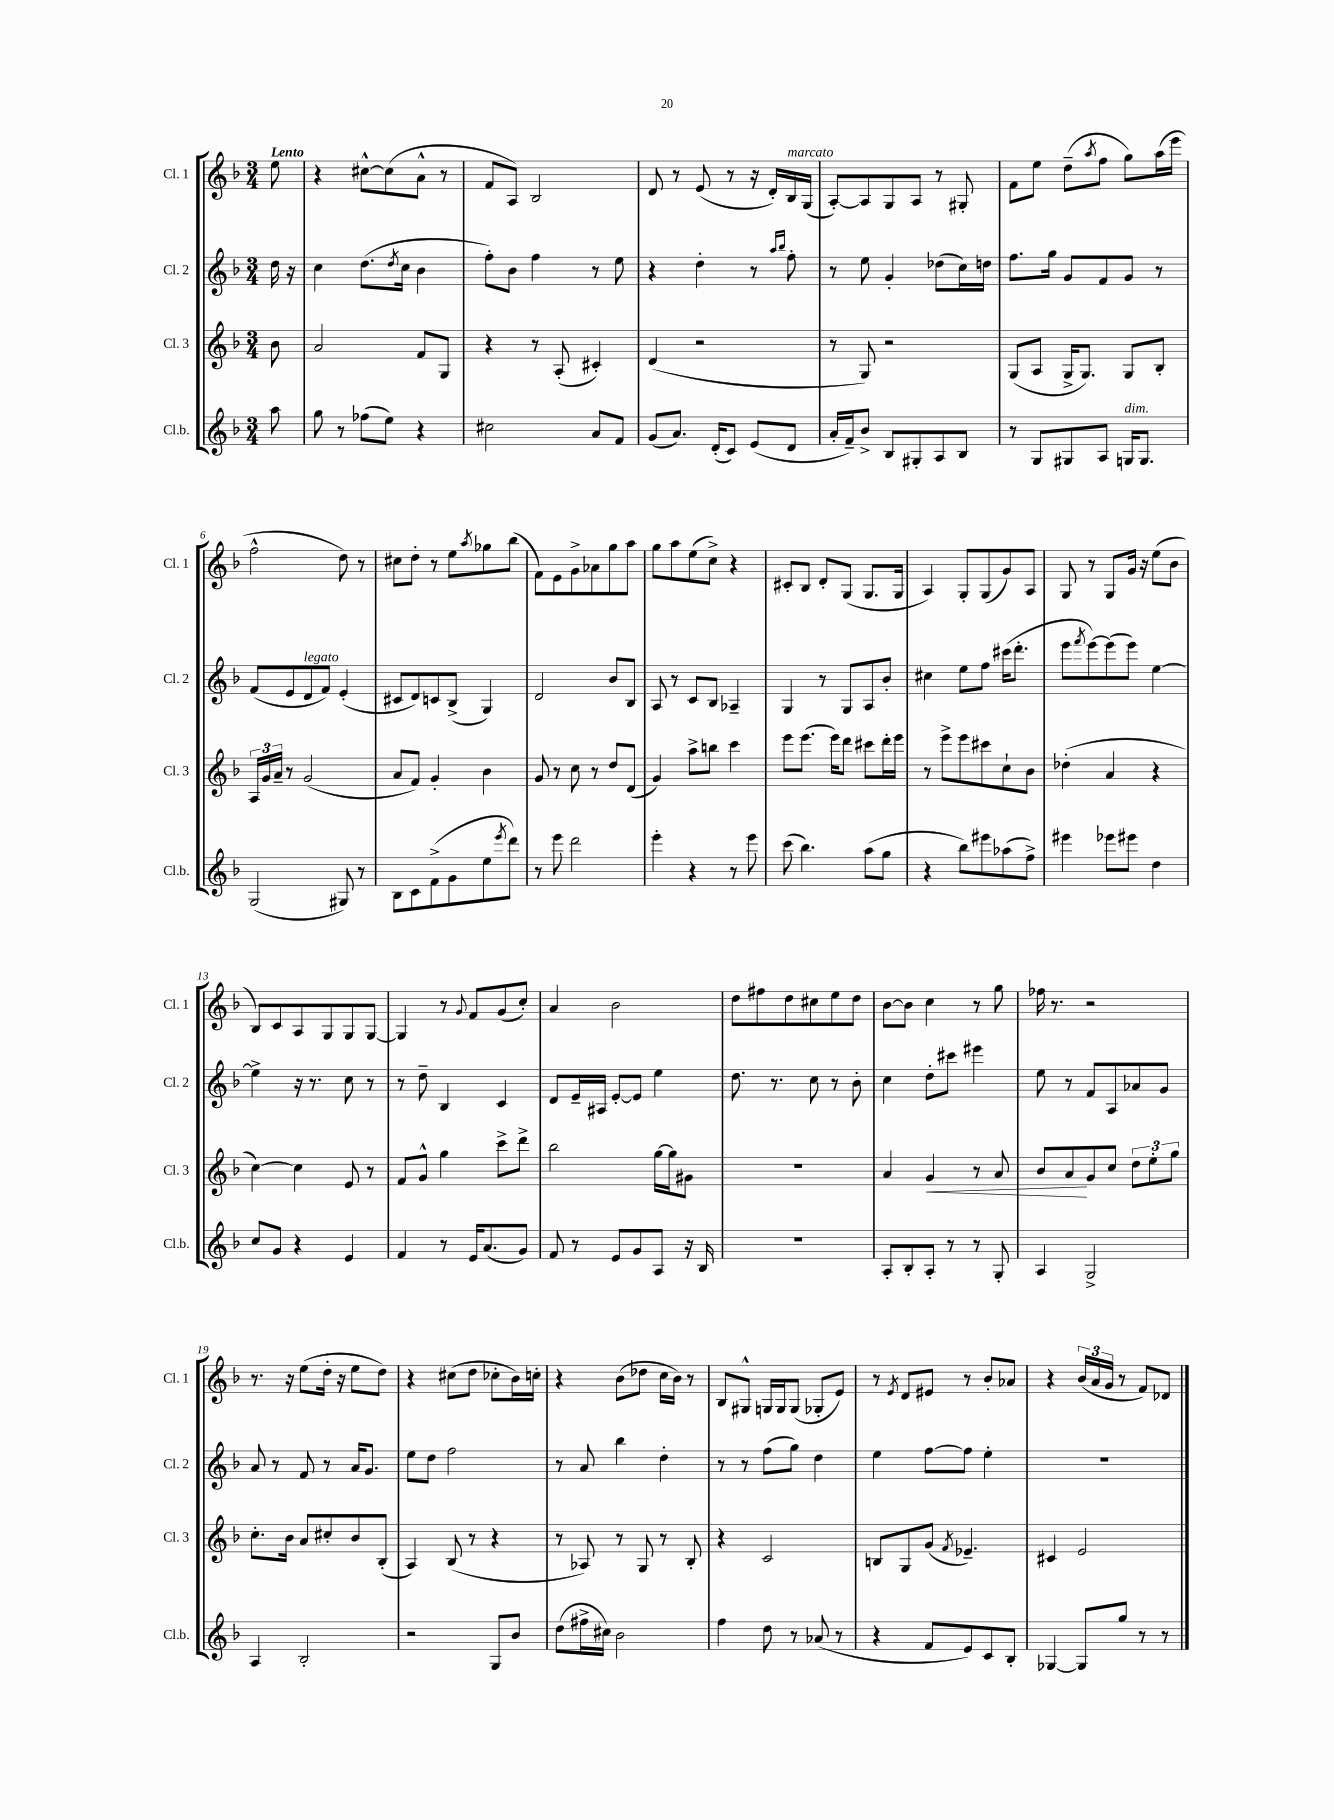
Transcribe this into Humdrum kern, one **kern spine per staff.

**kern	**kern	**kern	**kern
*staff4	*staff3	*staff2	*staff1
*clefG2	*clefG2	*clefG2	*clefG2
*k[b-]	*k[b-]	*k[b-]	*k[b-]
*M3/4	*M3/4	*M3/4	*M3/4
8aa	8b-	16dd	8ee
.	.	16r	.
=	=	=	=
8gg	2a	4cc	4r
8r	.	.	.
(8ff-	.	(8.dd	[8cc#^^
8ee)	.	.	(8cc#]
.	.	8qdd	.
.	.	16cc	.
4r	8f	4b-	8a^^
.	8G	.	8r
=	=	=	=
2cc#	4r	8ff')	8f
.	.	8b-	8A)
.	8r	4ff	2B-
.	(8A'	.	.
8a	4c#')	8r	.
8f	.	8ee	.
=	=	=	=
(8g	(4d	4r	8d
8.a)	.	.	8r
.	2r	4dd'	(8e
(16d'	.	.	.
8c)	.	.	8r
(8e	.	8r	16r
.	.	.	16d')
.	.	16qqaa	.
.	.	16qqbb-	.
8d	.	8ff'	16B-
.	.	.	(16G
=	=	=	=
16a'	8r	8r	[8A')
16f~)	.	.	.
8b-^	8G)	8ee	8A]
8B-	2r	4g'	8G
8G#'	.	.	8A
8A	.	(8dd-	8r
8B-	.	16cc)	8G#'
.	.	16dd	.
=	=	=	=
8r	(8G	8.ff	8f
8G	8A	.	8ee
.	.	16gg	.
8G#	16G^	8g	(8dd~
.	8.G)	.	.
.	.	.	8qaa
8A	.	8f	8ff
16G	8G	8g	8gg)
8.G	.	.	.
.	8B-'	8r	(16aa
.	.	.	16eee
=	=	=	=
(2G	24A	(8f	2ff^^
.	24g	.	.
.	24a~	.	.
.	8r	8e	.
.	(2g	8d	.
.	.	8f)	.
8G#)	.	(4e'	8dd)
8r	.	.	8r
=	=	=	=
8B-	8a	8c#	8cc#
8c	8f)	8d)	8dd'
(8f^	4g'	8c	8r
8g	.	(8B-^	8ee
.	.	.	8qaa
8ee	4b-	4G)	8gg-
8qeee	.	.	.
8ddd)	.	.	(8bb-
=	=	=	=
8r	8g	2d	8f)
8eee	8r	.	8e
2ddd	8cc	.	8g^
.	8r	.	8a-
.	8dd	8b-	8gg
.	(8d	8B-	8aa
=	=	=	=
4eee'	4g)	8A	8gg
.	.	8r	8aa
4r	8aa^	8c	(8ee
.	8bb	8B-	8cc^)
8r	4ccc	4A-~	4r
8eee	.	.	.
=	=	=	=
(8ccc	8eee	4G	8c#'
4.bb-)	(8.eee	.	8B-
.	.	8r	8d'
.	16eee)	.	.
.	8ddd	8G	(8G
(8aa	8ccc#	8A	8.G
8gg	16ddd'	8b-'	.
.	16eee	.	16G
=	=	=	=
4r	8r	4cc#	4A)
.	8eee^	.	.
8bb-)	8eee	8ee	8G'
8eee#	8ccc#	8ff	(8G
(8aa-	8cc`	(16ccc#	8g)
.	.	8.ddd'	.
8ff^)	8b-	.	8A
=	=	=	=
4eee#	(4dd-'	8eee	8G
.	.	8qfff	.
.	.	[8eee)	8r
8eee-	4a	(8eee]	8G
8eee#	.	8eee)	16g
.	.	.	16r
4dd	4r	[4ee	(8ee
.	.	.	8b-
=	=	=	=
8cc	[4cc)	4ee^]	8B-)
8g	.	.	8c
4r	4cc]	16r	8A
.	.	8.r	.
.	.	.	8G
4e	8e	8cc	8G
.	8r	8r	[8G
=	=	=	=
4f	8f	8r	4G]
.	8g^^	8dd~	.
8r	4gg	4B-	8r
.	.	.	8qqg
16e	.	.	8f
(8.a	.	.	.
.	8ccc^	4c	(8g
8g)	8ddd^	.	8cc')
=	=	=	=
8f	2bb-	8d	4a
8r	.	16e~	.
.	.	16A#	.
8e	.	[8e'	2b-
8g	.	8e]	.
8A	[16gg	4ee	.
.	16gg]	.	.
16r	8g#	.	.
16B-	.	.	.
=	=	=	=
2.r	2.r	8.dd	8dd
.	.	.	8ff#
.	.	8.r	.
.	.	.	8dd
.	.	8cc	8cc#
.	.	8r	8ee
.	.	8b-'	8dd
=	=	=	=
8A'	4a	4cc	[8b-
8B-'	.	.	8b-]
8A'	4g	8dd'	4cc
8r	.	8ccc#	.
8r	8r	4eee#	8r
8G'	8a	.	8gg
=	=	=	=
4A	8b-	8ee	16ff-
.	.	.	8.r
.	8a	8r	.
2G^	8g	8f	2r
.	8cc	8A	.
.	12dd	8a-	.
.	12ee'	.	.
.	.	8g	.
.	12gg	.	.
=	=	=	=
4A	8.cc'	8a	8.r
.	.	8r	.
.	16b-	.	16r
2B-'	8a	8f	(8ee
.	8cc#'	8r	16dd'
.	.	.	16r
.	8b-	16a	8ee
.	.	8.g	.
.	(8B-'	.	8dd)
=	=	=	=
2r	4A)	8ee	4r
.	.	8dd	.
.	(8B-	2ff	(8cc#
.	8r	.	8dd
8G	4r	.	8cc-'
8b-	.	.	16b-)
.	.	.	16cc'
=	=	=	=
(8dd	8r	8r	4r
16ff#^	8A-)	8a	.
16cc#)	.	.	.
2b-	8r	4bb-	(8b-
.	8G	.	8dd-
.	8r	4dd'	16cc
.	.	.	16b-)
.	8B-'	.	8r
=	=	=	=
4ff	4r	8r	8B-
.	.	8r	8G#^^
8dd	2c	(8ff	16G
.	.	.	16G
8r	.	8gg)	(8G
(8a-	.	4dd	8G-'
8r	.	.	8e)
=	=	=	=
4r	8B	4ee	8r
.	.	.	8qe
.	8G	.	8d
8f	(8g	[8ff	8e#
.	8qf	.	.
8e)	4.e-~)	8ff]	8r
8c	.	4ee'	8b-'
8B-'	.	.	8a-
=	=	=	=
[4G-	4c#	2.r	4r
8G-]	2e	.	(24b-
.	.	.	24a
.	.	.	24g
8gg	.	.	8r
8r	.	.	8f)
8r	.	.	8d-
==	==	==	==
*-	*-	*-	*-
